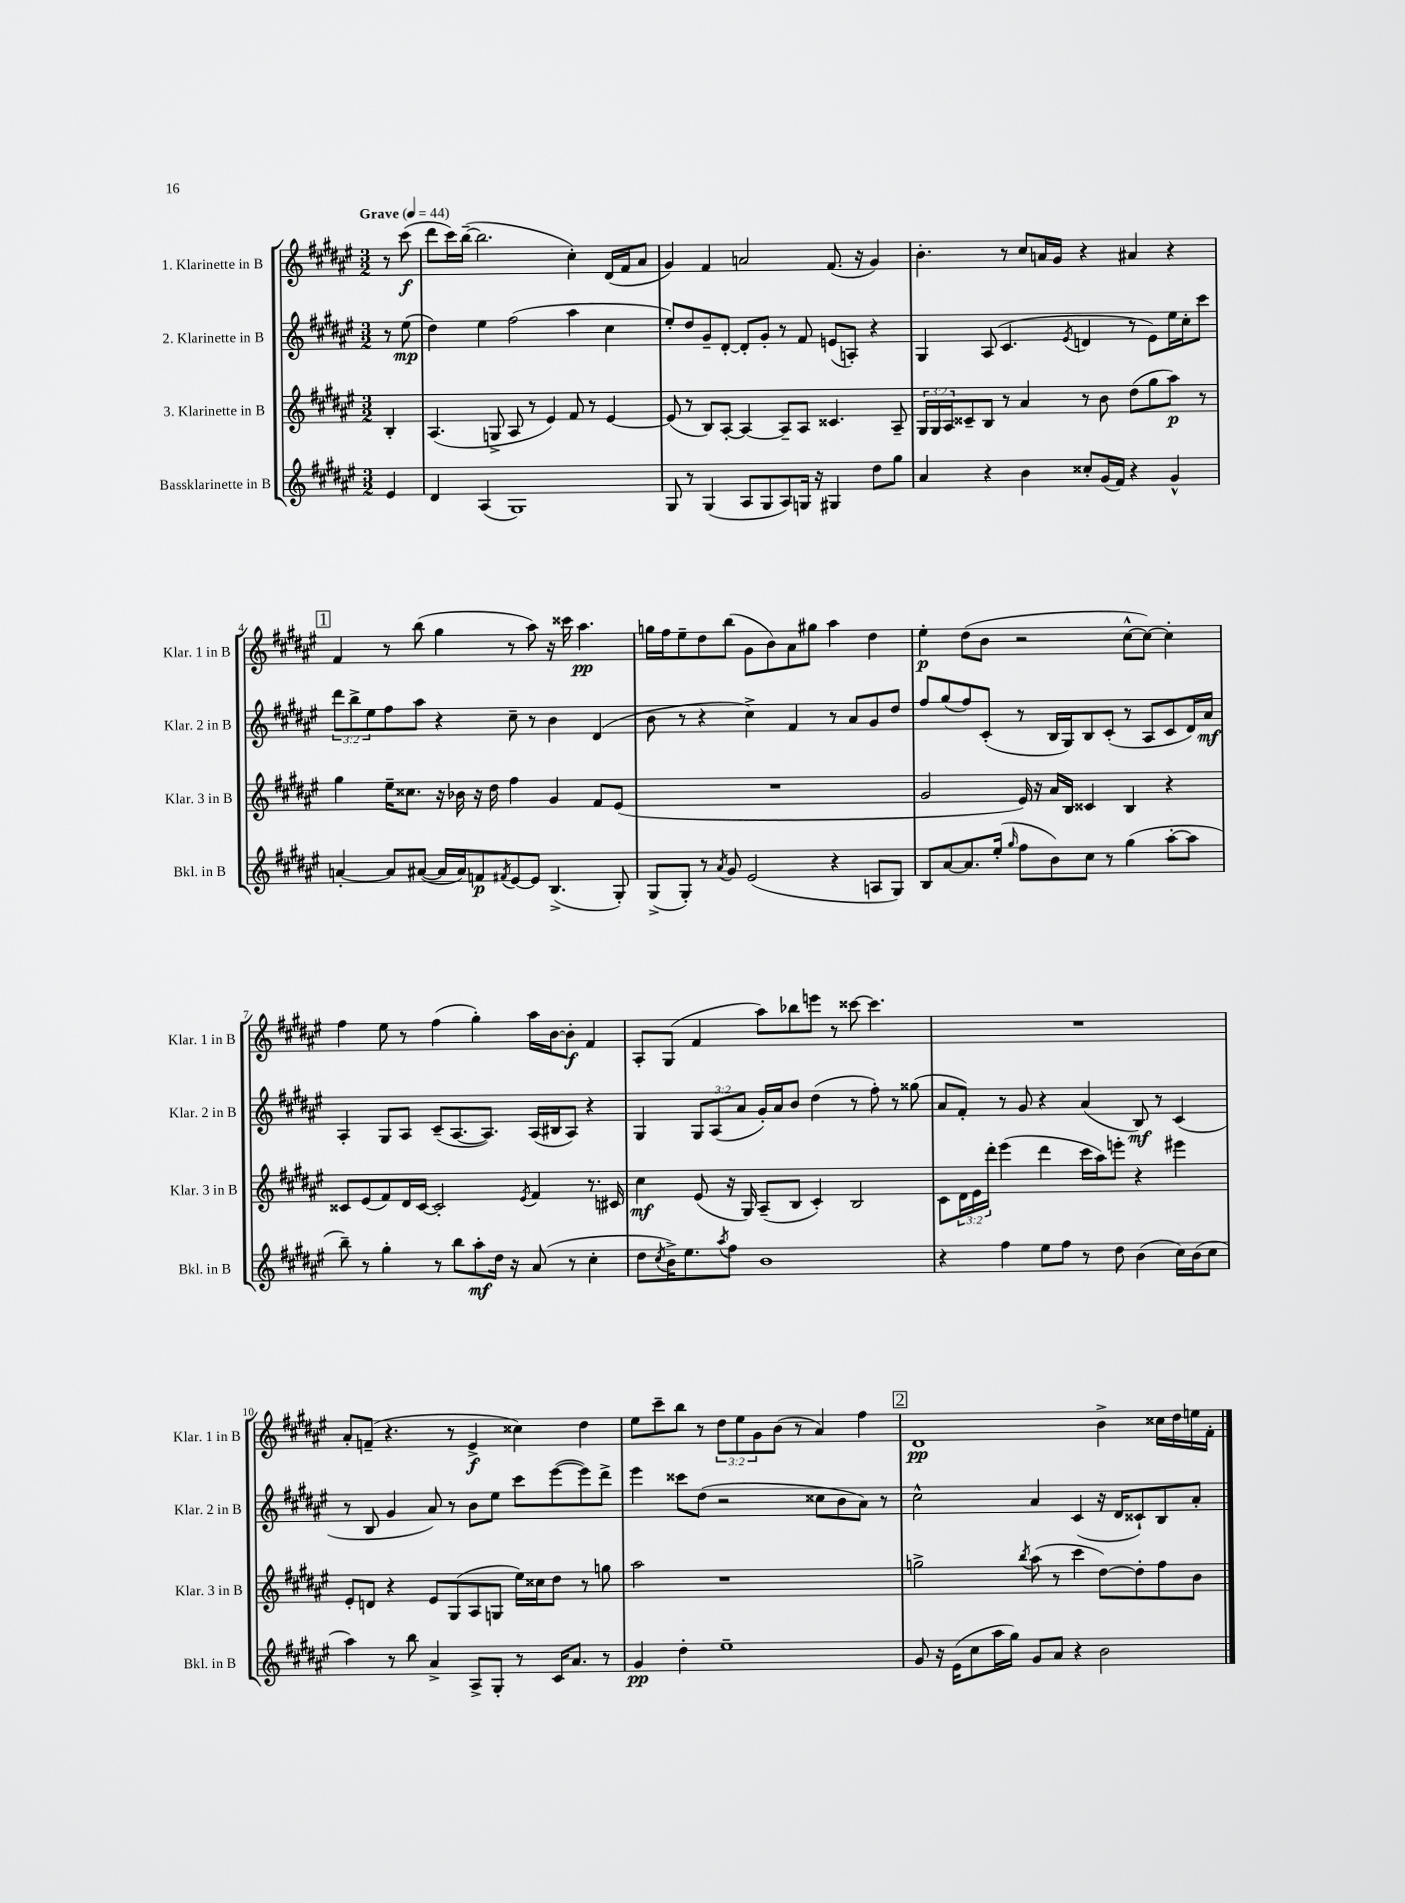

**kern	**kern	**kern	**kern
*staff4	*staff3	*staff2	*staff1
*clefG2	*clefG2	*clefG2	*clefG2
*k[f#c#g#d#a#e#]	*k[f#c#g#d#a#e#]	*k[f#c#g#d#a#e#]	*k[f#c#g#d#a#e#]
*M3/2	*M3/2	*M3/2	*M3/2
*MM44	*MM44	*MM44	*MM44
4e#	4B'	8r	8r
.	.	(8ee#	(8ccc#
=	=	=	=
4d#	(4.A#	4dd#)	8ddd#
.	.	.	16ccc#)
.	.	.	([16bb~
(4A#	.	4ee#	2.bb]
.	8G^	.	.
1G#)	8A#	(2ff#	.
.	8r	.	.
.	4e#)	.	.
.	8f#	4aa#	4cc#')
.	8r	.	.
.	[4e#	4cc#	(16d#
.	.	.	16f#
.	.	.	8a#
=	=	=	=
8G#	(8e#]	8ee#')	4g#)
8r	8r	8dd#	.
(4G#	8B)	8g#~	4f#
.	[8A#'	[8d#'	.
8A#	4A#_	8d#']	2a
8G#	.	8g#'	.
8A#)	8A#~]	8r	.
16G	8A#	8f#	.
16r	.	.	.
4G#	4.c##	(8e	(8.f#
.	.	8A')	.
.	.	.	16r
8dd#	.	4r	4g#)
8gg#	8A#~	.	.
=	=	=	=
4a#	24G#	4G#	4.b'
.	24G#	.	.
.	24A#	.	.
.	8c##~	.	.
4r	8B	(8A#	.
.	8r	4.c#	8r
4b	4a#	.	8cc#
.	.	.	16a
.	.	.	16g#
.	.	8qe#	.
8cc##'	8r	4d	4r
(16g#	8b	.	.
16f#)	.	.	.
4r	(8dd#	8r	4a#
.	8gg#	8e#)	.
4g#^^	8aa#)	16ee#	4r
.	.	16cc#'	.
.	8r	8ccc#	.
=	=	=	=
[4a'	4gg#	12ddd#	4f#
.	.	12bb^	.
.	.	12ee#	.
8a]	16ee#~	8ff#	8r
.	8.cc##	.	.
([8a#	.	8aa#	(8bb
16a#]	16r	4r	4gg#
16a#)	16b-	.	.
8f	16r	.	.
.	16dd#	.	.
8qf#	.	.	.
[8e#	4ff#	8cc#~	8r
8e#]	.	8r	8aa#)
(4.B^	4g#	4b	16r
.	.	.	16ccc##
.	.	.	4.aa#
.	8f#	(4d#	.
8G#')	(8e#	.	.
=	=	=	=
(8G#^	1.r	8b	16gg
.	.	.	16ff#
8G#')	.	8r	8ee#~
8r	.	4r	8dd#
8qa#	.	.	.
8g#	.	.	(8bb
(2e#	.	4cc#^)	8g#
.	.	.	8b)
.	.	4f#	8a#
.	.	.	8gg#
4r	.	8r	4aa#
.	.	8a#	.
8A	.	8g#	4dd#
8G#)	.	8dd#	.
=	=	=	=
8B	2g#	8ff#	4ee#'
[8a#	.	(8gg#	.
8.a#]	.	8ff#)	(8dd#
.	.	(8c#'	8b
(16ee#'	.	.	.
16qqgg#	.	.	.
8ff#	16e#)	8r	2r
.	16r	.	.
8b)	16a#	16B	.
.	16B	16G#)	.
8cc#	4c##	8B	.
8r	.	(8c#'	.
(4gg#	4B	8r	[8cc#^^
.	.	8A#	8cc#_)
[8aa#'	4r	8c#	4cc#']
8aa#]	.	16d#)	.
.	.	16a#	.
=	=	=	=
8bb~)	8c##	4A#'	4ff#
8r	(8e#	.	.
4gg#'	8f#)	8G#	8ee#
.	16d#	8A#	8r
.	[16c##	.	.
8r	2c##']	(8c#~	(4ff#
8bb	.	[8.A#	.
8aa#'	.	.	4gg#')
.	.	8.A#])	.
16dd#	.	.	.
16r	.	.	.
.	8qe#	.	.
(8a#	4f#	(16A#	16aa#
.	.	16B#	[16b
8r	.	8A#)	8b']
4cc#'	8.r	4r	4f#
.	16c#	.	.
=	=	=	=
8dd#	4cc#	4G#	8A#'
8qcc#	.	.	.
16b^)	.	.	(8G#
8.ee#	.	.	.
.	(8e#	12G#	4f#
.	.	(12A#	.
8qaa#	.	.	.
8ff#	16r	.	.
.	.	12a#	.
.	16G#)	.	.
1b	(8A#~	16g#')	8aa#)
.	.	16a#	.
.	8B	8b	8bb-
.	4c#')	(4dd#	8eee
.	.	.	8r
.	2B	8r	[8ccc##
.	.	8ff#')	4.ccc##]
.	.	8r	.
.	.	(8gg##	.
=	=	=	=
4r	8c#	8a#	1.r
.	24d#	8f#')	.
.	24e#	.	.
.	24ddd#'	.	.
4ff#	(4eee#	8r	.
.	.	8g#	.
8ee#	4ddd#	4r	.
8ff#	.	.	.
8r	16ccc#	(4a#	.
.	16aa#)	.	.
8dd#	8eee'	.	.
(4b	4r	8B)	.
.	.	8r	.
16cc#)	4eee#	(4c#	.
(16b	.	.	.
8cc#	.	.	.
=	=	=	=
4aa#)	8e#'	8r	8a#'
.	8d	8B	(8f~
8r	4r	4g#	4.r
8bb	.	.	.
4a#^	8e#	8a#)	.
.	(8G#	8r	8r
8A#^	8A#	8b	4e#^
8G#'	8G	8ee#	.
8r	16ee#)	8ccc#	4cc##)
.	16cc##	.	.
16c#	8dd#	([8eee#	.
8.a#	.	.	.
.	8r	8eee#])	4dd#
8r	8gg	8ddd#^	.
=	=	=	=
4g#	2aa#	4eee#	8ee#
.	.	.	8ccc#~
4dd#'	.	8ccc##	8bb
.	.	(8dd#	8r
1ee#~	1r	2r	12dd#
.	.	.	12ee#
.	.	.	12g#
.	.	.	(8b
.	.	.	8r
.	.	8cc##	4a#)
.	.	8b	.
.	.	8a#)	4ff#
.	.	8r	.
=	=	=	=
8g#	2gg^	2cc#^^	1d#
16r	.	.	.
(16e#	.	.	.
8cc#	.	.	.
16aa#	.	.	.
16gg#)	.	.	.
.	8qbb	.	.
8g#	(8aa#	4a#	.
8a#	8r	.	.
4r	4ccc#	(4c#	.
2b	[8dd#)	16r	4b^
.	.	16d#	.
.	8dd#']	8c##`)	.
.	8ff#	8B	16cc##
.	.	.	16dd#
.	8b	8a#'	16ee
.	.	.	16f#'
==	==	==	==
*-	*-	*-	*-
